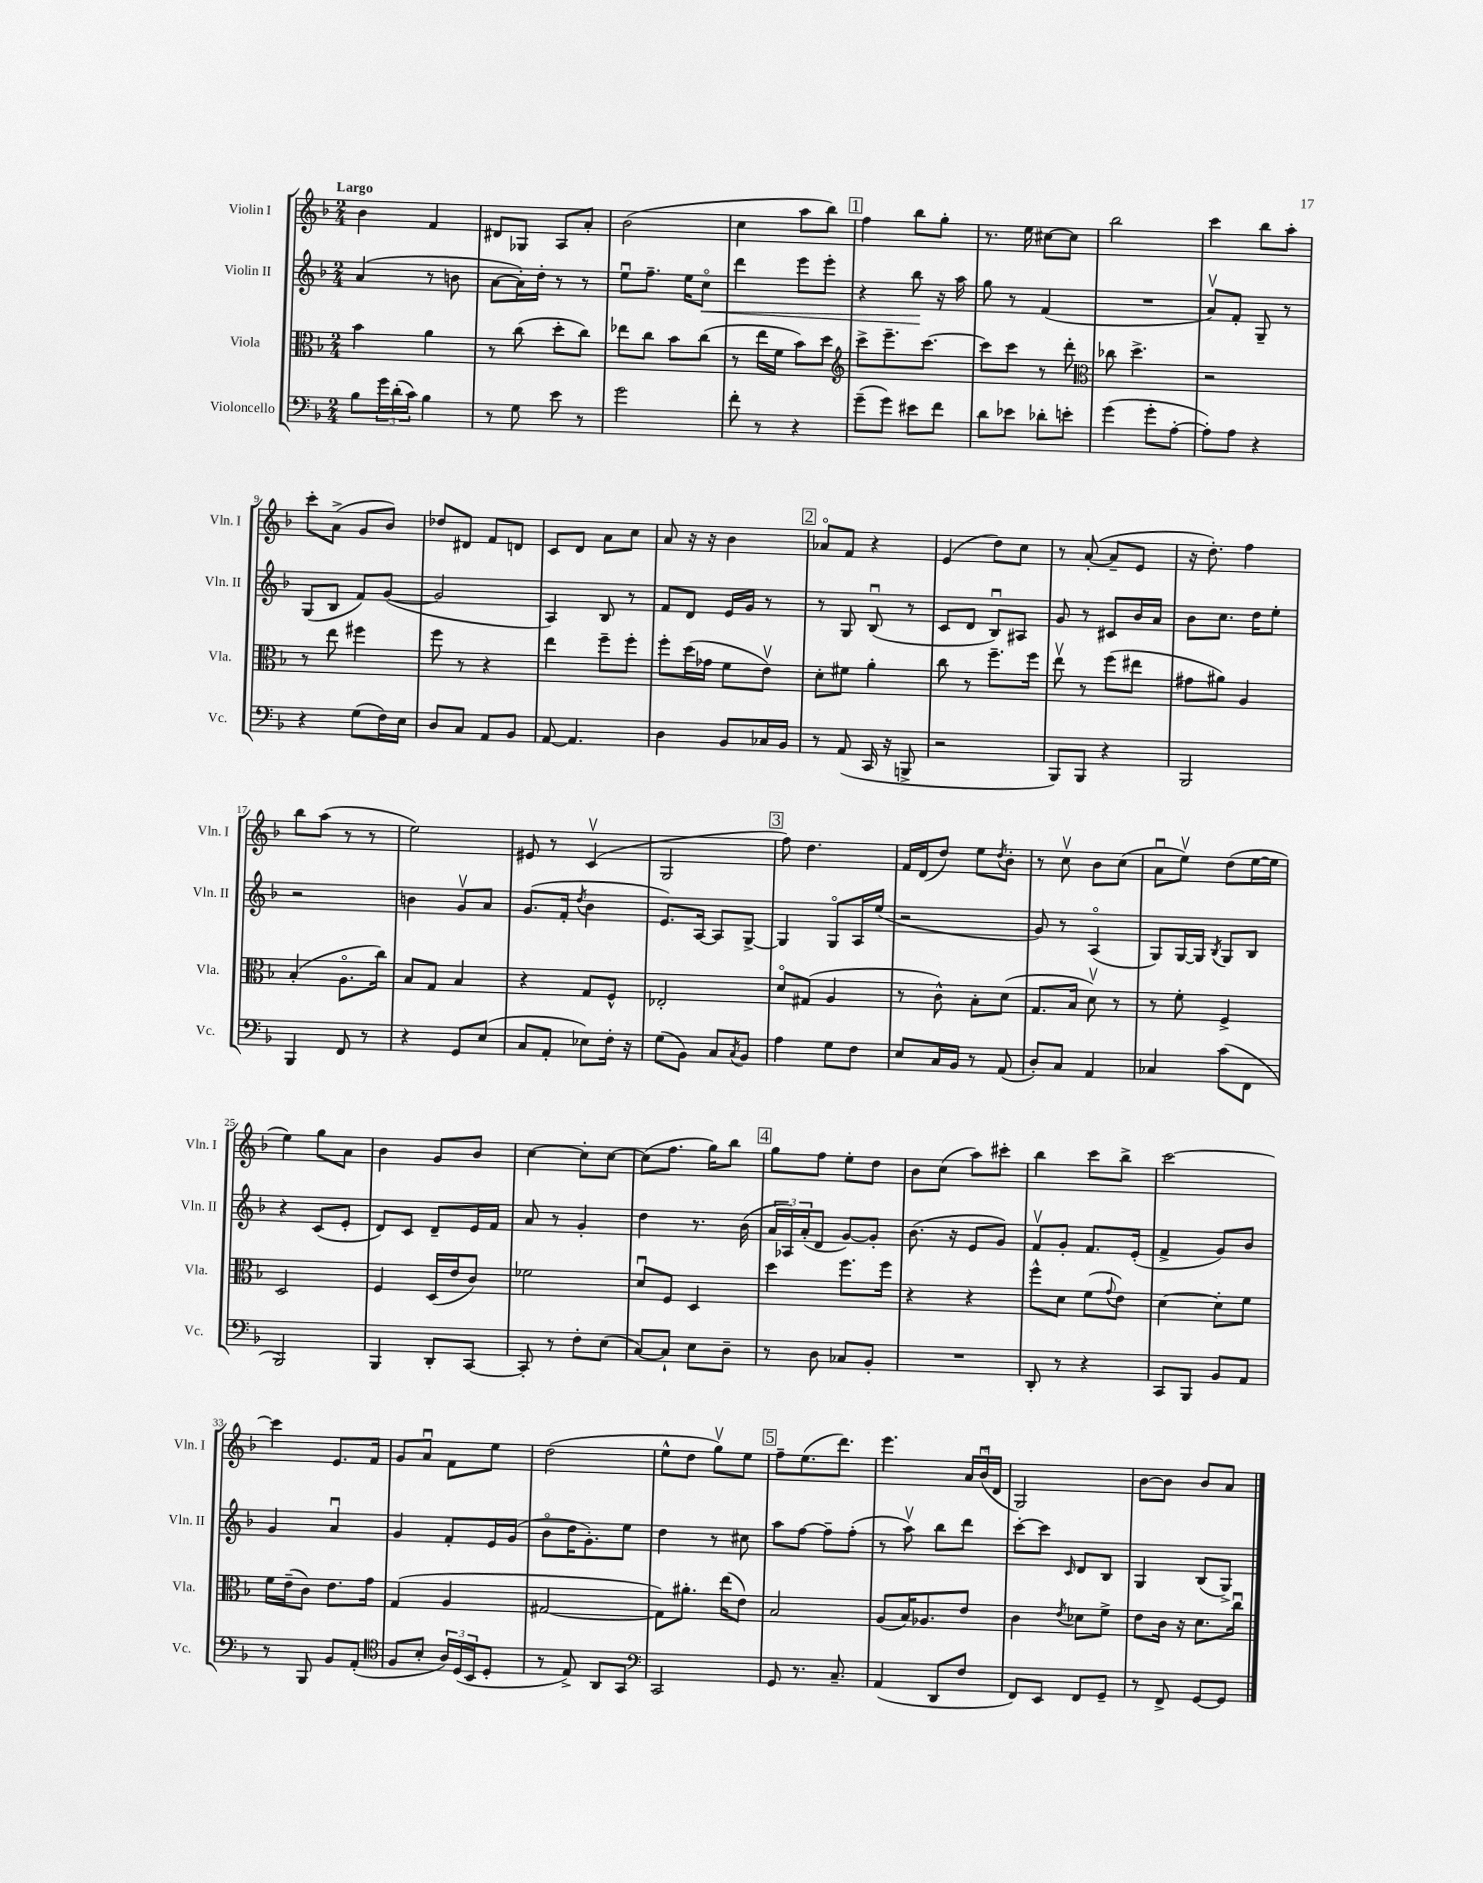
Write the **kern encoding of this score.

**kern	**kern	**kern	**dynam	**kern
*part4	*part3	*part2	*part2	*part1
*staff4	*staff3	*staff2	*staff2	*staff1
*I"Violoncello	*I"Viola	*I"Violin II	*	*I"Violin I
*I'Vc.	*I'Vla.	*I'Vln. II	*	*I'Vln. I
*clefF4	*clefC3	*clefG2	*	*clefG2
*k[b-]	*k[b-]	*k[b-]	*	*k[b-]
*M2/4	*M2/4	*M2/4	*	*M2/4
=1	=1	=1	=1	=1
!	!	!	!	!LO:TX:a:B:t=Largo
8B-\L	4b-\	(4a/	.	4b-\
24g\L	.	.	.	.
(24d'\	.	.	.	.
24c\JJ)	.	.	.	.
4B-\	4a\	8r	.	4f/
.	.	8bn\	.	.
=2	=2	=2	=2	=2
8r	8r	[8a\L	.	8d#X/L
8G\	(8cc\	16a'\L])	.	8G-X/J
.	.	16dd'\JJ	.	.
8e\	8dd'\L	8r	.	8A/L
8r	8cc\J)	8r	.	8a'/J
=3	=3	=3	=3	=3
2g\	8ee-X\L	8eeu\L	.	(2b-\
.	8cc\J	8.ff~\J	.	.
.	8b-\L	.	.	.
.	.	16ee\KL	.	.
!	!	!	!LO:HP:b	!
.	(8cc\J	8cc\J	<	.
=4	=4	=4	=4	=4
8f'\	8r	4ddd\	.	4cc\
8r	16ee\LL	.	.	.
.	16f\JJ	.	.	.
4r	8b-\L)	8eee\L	.	8aa\L
.	8dd\J	8eee'\J	.	8bb-\J)
!!LO:REH:place=s1:t=1
=5	=5	=5	=5	=5
*	*clefG2	*	*	*
(8g~\L	8ccc^\L	4r	.	4ff\
8g\J)	8.eee~\	.	.	.
8e#X\L	.	8bb-\	.	8bb-\L
.	[8.ccc\J	.	.	.
8f\J	.	16r	[	8gg'\J
.	.	16aa\	.	.
=6	=6	=6	=6	=6
8d\L	8ccc\L]	8gg\	.	8.r
8e-X\J	8ccc\J	8r	.	.
.	.	.	.	16ee\
8d-X'\L	8r	(4f/	.	[8cc#X\L
8en'\J	8ddd'\	.	.	8cc#\J]
=7	=7	=7	=7	=7
*	*clefC3	*	*	*
(4g\	8cc-X\	2r	.	2bb-\
.	4.dd^\	.	.	.
8g'\L	.	.	.	.
[8A'\J	.	.	.	.
=8	=8	=8	=8	=8
8A'\L])	2r	8av/L)	.	4ccc\
8A\J	.	8f'/J	.	.
4r	.	8G~/	.	8bb-\L
.	.	8r	.	8aa'\J
!!LO:LB:g=z
=9	=9	=9	=9	=9
4r	8r	(8G/L	.	8ccc'\L
.	8ee\	8B-/J	.	(8a^\J
(8G\L	4ff#X\	8f/L)	.	8g/L
16F\L)	.	([8g/J	.	8b-/J)
16E\JJ	.	.	.	.
=10	=10	=10	=10	=10
8D/L	8ff\	2g/]	.	8dd-X/L
8C/J	8r	.	.	8d#X/J
8AA/L	4r	.	.	8f/L
8BB-/J	.	.	.	8dn/J
=11	=11	=11	=11	=11
[8AA/	4ee\	4A/)	.	8c/L
4.AA/]	.	.	.	8d/J
.	8ff~\L	8B-/	.	8a\L
.	8ff'\J	8r	.	8cc\J
=12	=12	=12	=12	=12
4D\	8ff'\L	8f/L	.	8a/
.	(16dd\L	8d/J	.	16r
.	16g-X\JJ	.	.	16r
8BB-/L	8f\L	16e/LL	.	4b-\
.	.	16g/JJ	.	.
16C-X/L	8ev\J)	8r	.	.
16BB-/JJ	.	.	.	.
!!LO:REH:place=s1:t=2
=13	=13	=13	=13	=13
8r	8d'\L	8r	.	8a-X/L
(8AA/	8f#X\J	8G/	.	8f/J
16CC/	4a'\	(8B-u/	.	4r
16r	.	.	.	.
8BBBn^/	.	8r	.	.
=14	=14	=14	=14	=14
2r	8cc\	8c/L	.	(4e/
.	8r	8d/J	.	.
.	8.ff~\L	8B-u/L)	.	8dd\L)
.	.	8A#X/J	.	8cc\J
.	16ff\Jk	.	.	.
=15	=15	=15	=15	=15
8BBB-/L)	8eev\	8g/	.	8r
8BBB-/J	8r	8r	.	([8a'/
4r	(8ff\L	8c#X/L	.	8a~/L]
.	8ee#X\J	16b-/L	.	8e/J
.	.	16a/JJ	.	.
=16	=16	=16	=16	=16
2BBB-/	8g#X\L	8b-\L	.	16r
.	.	.	.	8.dd'\)
.	8a#X\J)	8.cc\J	.	.
.	4A/	.	.	4ff\
.	.	16dd\KL	.	.
.	.	8ee'\J	.	.
!!LO:LB:g=z
=17	=17	=17	=17	=17
4BBB-/	(4B-'/	2r	.	8bb-\L
.	.	.	.	(8aa\J
8FF/	8.A\L	.	.	8r
8r	.	.	.	8r
.	16cc\Jk)	.	.	.
=18	=18	=18	=18	=18
4r	8B-/L	4bn\	.	2ee\)
.	8G/J	.	.	.
8GG/L	4B-/	8gv/L	.	.
(8E/J	.	8a/J	.	.
=19	=19	=19	=19	=19
8C/L	4r	(8.g/L	.	8e#X/
8AA'/J	.	.	.	8r
.	.	16f'/Jk	.	.
.	.	8qdd/	.	.
8E-X\L)	8G/L	4b-\	.	(4cv/
16F'\Jk	8F^^/J	.	.	.
16r	.	.	.	.
=20	=20	=20	=20	=20
(8G\L	2E-X'/	8.e/L)	.	2G/
8BB-\J)	.	.	.	.
.	.	[16A/Jk	.	.
8C/L	.	8A/L]	.	.
8qC/	.	.	.	.
8BB-/J	.	[8G^/J	.	.
!!LO:REH:place=s1:t=3
=21	=21	=21	=21	=21
4A\	8d/L	4G/]	.	8ff\)
.	(8G#X/J	.	.	4.dd\
8G\L	4A/	8G/L	.	.
8F\J	.	16A/L	.	.
.	.	(16ee/JJ	.	.
=22	=22	=22	=22	=22
8E/L	8r	2r	.	16f/LL
.	.	.	.	(16d/J
16C/L	8c^^\)	.	.	8dd/J)
16BB-/JJ	.	.	.	.
8r	8B-'\L	.	.	8ee\L
.	.	.	.	8qdd/
(8AA/	(8d\J	.	.	8b-'\J
=23	=23	=23	=23	=23
8D'/L)	8.G/L	8g/)	.	8r
8C/J	.	8r	.	8ccv\
.	16B-/Jk	.	.	.
4AA/	8dv\)	(4A/	.	8b-\L
.	8r	.	.	(8cc\J
=24	=24	=24	=24	=24
4C-X/	8r	8G/L)	.	8au\L
.	8f'\	[16G/L	.	8eev\J)
.	.	16G/JJ]	.	.
.	.	8qB-/	.	.
(8c\L	4F^/	8G/L	.	(8dd\L
8FF\J	.	8B-/J	.	[16ee\L
.	.	.	.	16ee\JJ]
!!LO:LB:g=z
=25	=25	=25	=25	=25
2BBB-/)	2D/	4r	.	4ee\)
.	.	(8c/L	.	8gg\L
.	.	8e'/J	.	8a\J
=26	=26	=26	=26	=26
4BBB-/	4F/	8d/L)	.	4b-\
.	.	8c/J	.	.
8DD'/L	(16D/LL	8d~/L	.	8g/L
.	16e/J	.	.	.
[8CC/J	8c/J)	16e/L	.	8b-/J
.	.	16f/JJ	.	.
=27	=27	=27	=27	=27
8CC'/]	2f-X\	8a/	.	[4cc\
8r	.	8r	.	.
8F'\L	.	4g'/	.	8cc'\L]
(8E\J	.	.	.	[8cc\J
=28	=28	=28	=28	=28
[8C/L)	8du/L	4dd\	.	(8cc\L]
8C`/J]	8F/J	.	.	8.ff\J
8E\L	4D/	8.r	.	.
.	.	.	.	16gg\KL)
8D~\J	.	.	.	8bb-\J
.	.	(16b-\	.	.
!!LO:REH:place=s1:t=4
=29	=29	=29	=29	=29
8r	4dd\	24a/LL	.	8gg\L
.	.	24A-X/)	.	.
.	.	(24a'/J	.	.
8D\	.	8d/J	.	8ff\J
8C-X/L	8.ff\L	[8g/L)	.	8ee'\L
8BB-'/J	.	8g'/J]	.	8dd\J
.	16ff\Jk	.	.	.
=30	=30	=30	=30	=30
2r	4r	(8.b-\	.	8b-\L
.	.	.	.	(8cc\J
.	.	16r	.	.
.	4r	8e/L	.	8aa\L)
.	.	8g/J)	.	8ccc#X'\J
=31	=31	=31	=31	=31
8DD'/	8ff^^\L	8fv/L	.	4bb-\
8r	8d\J	8g'/J	.	.
4r	(8f\L	8.f/L	.	8ccc\L
.	8qqg/	.	.	.
.	8e\J)	.	.	8bb-^\J
.	.	(16e'/Jk	.	.
=32	=32	=32	=32	=32
8CC/L	[4d\	4f^/	.	[2ccc\
8BBB-/J	.	.	.	.
8BB-/L	8d'\L]	8g/L)	.	.
8AA/J	8f\J	8b-/J	.	.
!!LO:LB:g=z
=33	=33	=33	=33	=33
8r	16f\LL	4g/	.	4ccc\]
.	(16e~\J	.	.	.
8BBB-/	8c\J)	.	.	.
8BB-/L	8.e\L	4au/	.	8.e/L
(8AA'/J	.	.	.	.
.	16g\Jk	.	.	16f/Jk
=34	=34	=34	=34	=34
*clefC4	*	*	*	*
8F/L	(4G/	4g/	.	8g/L
8B-'/J	.	.	.	8au/J
24A/LL)	4A/	8f'/L	.	8f\L
(24D/	.	.	.	.
24BB-/J	.	.	.	.
8D'/J	.	16e/L	.	8ee\J
.	.	(16g/JJ	.	.
=35	=35	=35	=35	=35
8r	[2G#X/	8b-\L	.	(2dd\
8E^/)	.	16dd\K	.	.
.	.	8.g'\)	.	.
8AA/L	.	.	.	.
8GG/J	.	8ee\J	.	.
=36	=36	=36	=36	=36
*clefF4	*	*	*	*
2CC/	8G#\L])	4dd\	.	8ee^^\L
.	8.a#X'\J	.	.	8dd\J
.	.	8r	.	8ggv\L)
.	(16ee\KL	.	.	.
.	8e\J)	8cc#X\	.	8ee\J
!!LO:REH:place=s1:t=5
=37	=37	=37	=37	=37
8GG/	2B-/	8aa\L	.	8ff~\L
8.r	.	[8ff\J	.	(8.ee\
.	.	8ff~\L]	.	.
8.C~/	.	.	.	8.ddd\J)
.	.	(8ff'\J	.	.
=38	=38	=38	=38	=38
(4AA/	(8A/L	8r	.	4.eee\
.	16B-/K)	8aav\)	.	.
.	8.A-X/	.	.	.
8DD/L	.	8bb-\L	.	.
8F/J	8e/J	8ddd\J	.	24a/LL
.	.	.	.	(24b-u/
.	.	.	.	24d/JJ
=39	=39	=39	=39	=39
8FF/L)	4c\	[8ccc'\L	.	2G/)
8EE/J	.	8ccc\J]	.	.
.	8qe/	16qqc/	.	.
8FF/L	8d-X\L	8d/L	.	.
8GG~/J	8f^\J	8B-/J	.	.
=40	=40	=40	=40	=40
8r	8e\L	4G/	.	[8b-\L
8FF^/	16c\Jk	.	.	8b-\J]
.	16r	.	.	.
[8GG/L	8.d\L	(8B-/L	.	8b-/L
8GG/J]	.	8G^/J)	.	8a/J
.	16ccu\Jk	.	.	.
==	==	==	==	==
*-	*-	*-	*-	*-
